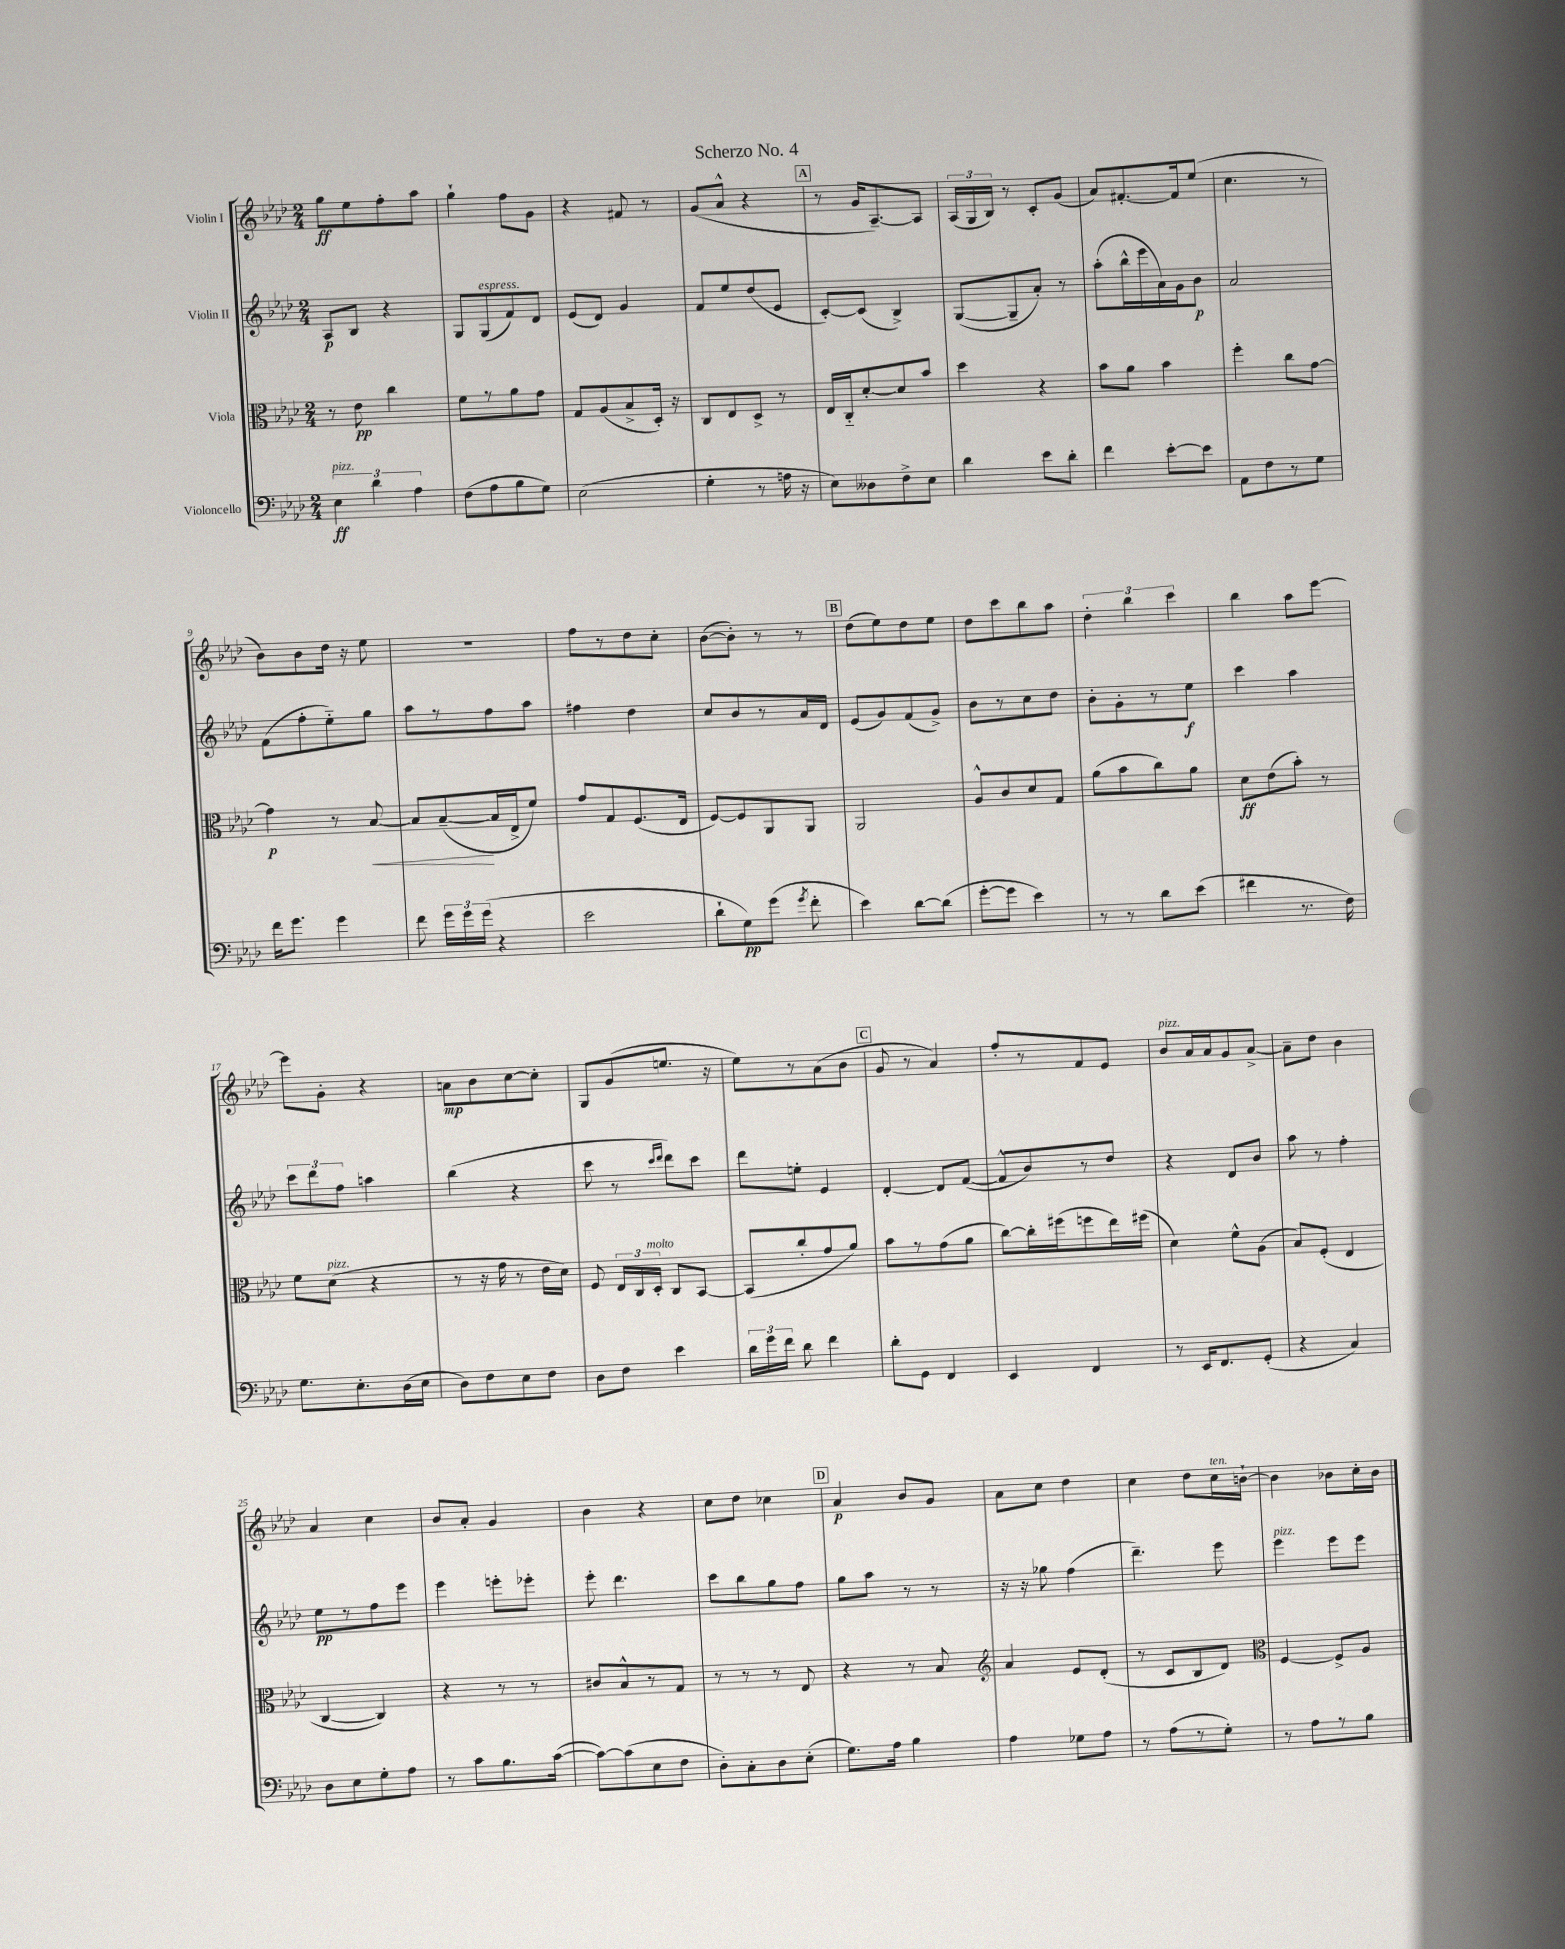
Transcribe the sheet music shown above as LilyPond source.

\header { title = "Scherzo No. 4" }
<<
\new StaffGroup <<
\new Staff = "s0" \with { instrumentName = "Violin I" } {
    \clef treble \key aes \major \numericTimeSignature \time 2/4
    \autoBeamOff g''8[\ff ees''8 f''8-. aes''8] |
    g''4-! f''8[ g'8] |
    r4 fis'8 r8 |
    g'8[( aes'8]-^ r4 |
    \mark \markup { \box "A" } r8 g'16[ aes8.~--) aes8] |
    \tuplet 3/2 { aes16[( g16 bes16]) } r8 c'8[-. g'8]( |
    aes'8[) fis'8.~-. fis'16 ees''8]( |
    c''4. r8 |
    bes'8[) bes'8 des''16] r16 ees''8 |
    r2 |
    f''8[ r8 des''8 c''8]-. |
    bes'8[~( bes'8]-.) r8 r8 |
    \mark \markup { \box "B" } des''8[( ees''8) des''8 ees''8] |
    des''8[ c'''8 bes''8 aes''8] |
    \tuplet 3/2 { des''4-. bes''4 c'''4 } |
    bes''4 aes''8[ ees'''8]~ |
    ees'''8[ g'8]-. r4 |
    a'8[\mp bes'8 c''8~ c''8]-. |
    g8[ g'8( e''8.] r16 |
    ees''8[) r8 aes'8( bes'8] |
    \mark \markup { \box "C" } g'8 r8 aes'4) |
    f''8[-. r8 f'8 ees'8] |
    bes'8[^\markup { \italic "pizz." } aes'16 aes'16 g'8 aes'8]~-> |
    aes'8[-- des''8] bes'4 |
    aes'4 c''4 |
    bes'8[ aes'8]-. g'4 |
    bes'4 r4 |
    c''8[ des''8] ces''4 |
    \mark \markup { \box "D" } aes'4\p bes'8[ g'8] |
    aes'8[ c''8] des''4 |
    c''4 des''8[ c''16^\markup { \italic "ten." } b'16]~-! |
    b'4 bes'8[ c''16-. bes'16] \bar "|." |
}
\new Staff = "s1" \with { instrumentName = "Violin II" } {
    \clef treble \key aes \major \numericTimeSignature \time 2/4
    \autoBeamOff aes8[\p bes8] r4 |
    g8[ g8^\markup { \italic "espress." }( f'8) des'8] |
    ees'8[( des'8]) g'4 |
    f'8[ ees''8 des''8( ees'8] |
    \mark \markup { \box "A" } c'8[~-.) c'8]( bes4->) |
    g8[~( g8-- aes'8]-.) r8 |
    aes''8[-.( bes''16-^ ees'''16 aes'16) g'16 bes'8]\p |
    aes'2 |
    f'8[( f''8-. ees''8-_) g''8] |
    aes''8[ r8 f''8 aes''8] |
    fis''4 des''4 |
    c''8[ bes'8 r8 aes'16 des'16] |
    \mark \markup { \box "B" } ees'8[( g'8) f'8( g'8]->) |
    bes'8[ r8 c''8 des''8] |
    bes'8[-. g'8-. r8 ees''8]\f |
    c'''4 aes''4 |
    \tuplet 3/2 { c'''8[ des'''8 f''8] } a''4 |
    bes''4( r4 |
    c'''8 r8 \grace { c'''16[ des'''16] } des'''8[) c'''8] |
    des'''8[ e''8]-. ees'4 |
    \mark \markup { \box "C" } des'4~-. des'8[ f'8]~( |
    f'8[-^ bes'8) r8 des''8] |
    r4 des'8[ bes'8] |
    aes''8 r8 f''4-. |
    ees''8[\pp r8 f''8 ees'''8] |
    ees'''4 e'''8[-. ees'''8]-. |
    ees'''8-. des'''4. |
    c'''8[ bes''8 g''8 f''8] |
    \mark \markup { \box "D" } g''8[ aes''8] r8 r8 |
    r16 r16 ges''8 f''4( |
    des'''4.--) ees'''8 |
    ees'''4^\markup { \italic "pizz." } ees'''8[ ees'''8] \bar "|." |
}
\new Staff = "s2" \with { instrumentName = "Viola" } {
    \clef alto \key aes \major \numericTimeSignature \time 2/4
    \autoBeamOff r8 ees'8\pp c''4 |
    f'8[ r8 aes'8 g'8] |
    g8[ aes8( bes8-> des16]-.) r16 |
    c8[ ees8 des8]-> r8 |
    \mark \markup { \box "A" } ees16[ c16-_ des'8~-. des'8 bes'8] |
    des''4 r4 |
    bes'8[ aes'8] bes'4 |
    f''4-. c''8[ g'8]~ |
    g'4\p r8 bes8~\< |
    bes8[ bes8~--\!( bes16 ees16-> f'8]) |
    g'8[ g8 f8.( ees16] |
    f8[~) f8 aes,8 aes,8] |
    \mark \markup { \box "B" } aes,2 |
    aes8[-^ c'8 des'8 g8] |
    aes'8[( bes'8 c''8) aes'8] |
    des'8[\ff ees'8( bes'8]-.) r8 |
    f'8[ des'8]^\markup { \italic "pizz." }( r4 |
    r8 r16 g'16 r8 ees'16[ des'16]) |
    f8 \tuplet 3/2 { ees16[ c16 des16]-.^\markup { \italic "molto" } } c8[ bes,8]~ |
    bes,8[( c''8-. g'8 aes'8]) |
    \mark \markup { \box "C" } bes'8[ r8 g'8( aes'8] |
    c''8[~) c''16-. fis''16( f''8 ees''16) fis''16]( |
    des'4) f'8[-^ aes8]( |
    bes8[) f8]-.( ees4 |
    c4~ c4) |
    r4 r8 r8 |
    cis'8[ bes8-^ r8 g8] |
    r8 r8 r8 ees8 |
    \mark \markup { \box "D" } r4 r8 bes8 |
    \clef treble aes'4 ees'8[ des'8]-.( |
    r8 c'8[ bes8 des'8]) |
    \clef alto f4~ f8[-> aes8] \bar "|." |
}
\new Staff = "s3" \with { instrumentName = "Violoncello" } {
    \clef bass \key aes \major \numericTimeSignature \time 2/4
    \autoBeamOff \tuplet 3/2 { ees4\ff^\markup { \italic "pizz." } des'4 aes4 } |
    f8[( aes8 bes8 g8]) |
    ees2( |
    g4-. r8 a16 r16 |
    \mark \markup { \box "A" } ees8[) deses8 f8-> ees8] |
    des'4 ees'8[ des'8]-. |
    f'4 ees'8[~-. ees'8] |
    aes,8[ f8 r8 g8] |
    f'16[ g'8.] g'4 |
    f'8 \tuplet 3/2 { g'16[ g'16 g'16]( } r4 |
    ees'2 |
    des'8[-! g8\pp) g'8]( \acciaccatura { g'8 } f'8-. |
    \mark \markup { \box "B" } ees'4) des'8[~ des'8]( |
    g'8[~-. g'8] ees'4) |
    r8 r8 des'8[ ees'8]( |
    fis'4 r8. f16) |
    g8.[ ees8.-. des16( ees16] |
    des8[) f8 ees8 f8] |
    des8[ f8] ees'4 |
    \tuplet 3/2 { des'16[ g'16 f'16] } des'8 f'4 |
    \mark \markup { \box "C" } des'8[-. g,8] f,4 |
    ees,4 f,4 |
    r8 ees,16[ f,8. g,8]-.( |
    r4 c4) |
    des8[ ees8 g8-. aes8] |
    r8 c'8[ bes8. c'16]~( |
    c'8[~) c'8( ees8 f8] |
    des8[-.) c8-. des8 ees8]-.( |
    \mark \markup { \box "D" } g8.[) aes16] bes4 |
    aes4 ges8[ aes8] |
    r8 aes8[( r8 g8]-.) |
    r8 aes8[ r8 bes8] \bar "|." |
}
>>
>>
